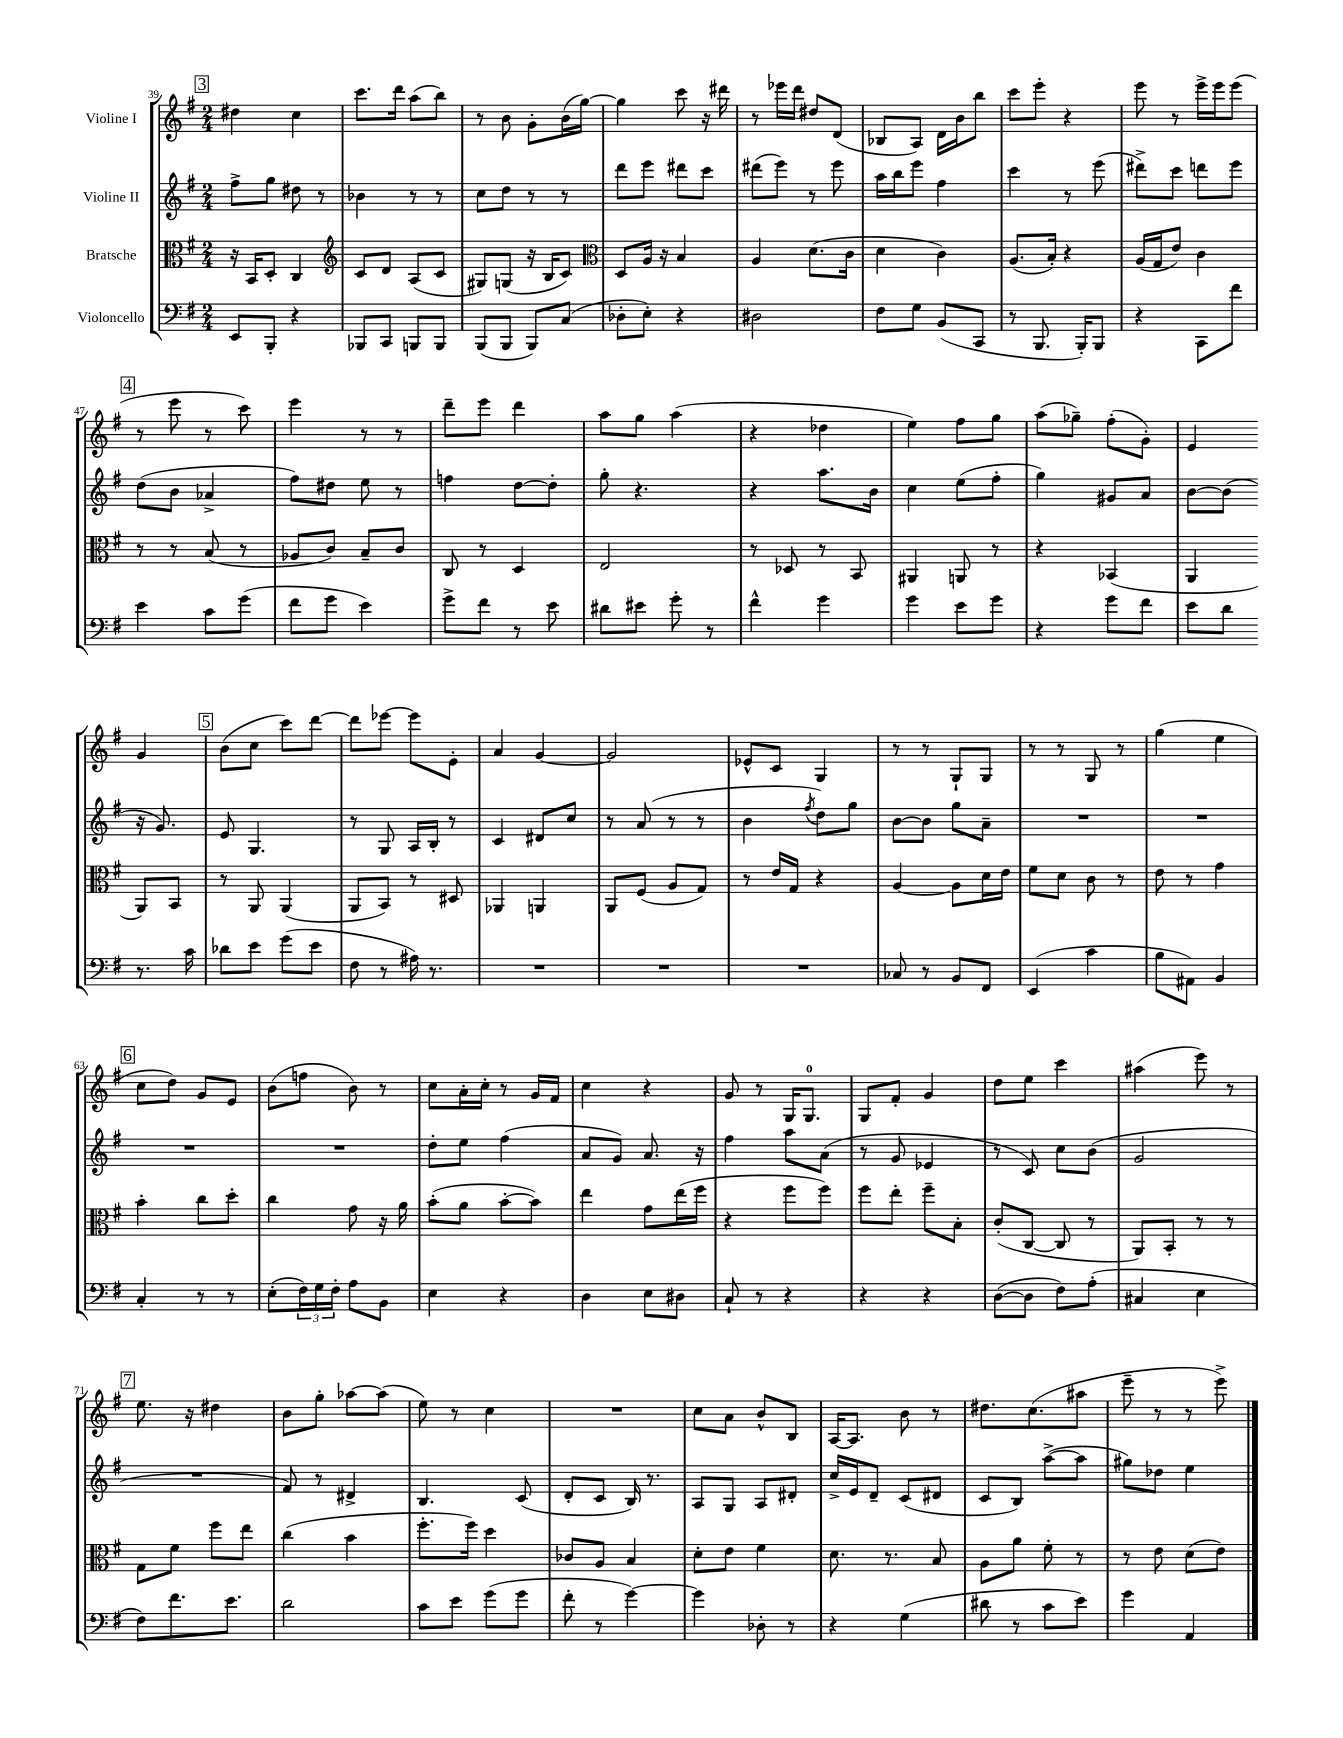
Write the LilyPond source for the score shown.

<<
\new StaffGroup <<
\new Staff = "s0" \with { instrumentName = "Violine I" } {
    \clef treble \key g \major \numericTimeSignature \time 2/4
    \mark \markup { \box "3" } dis''4 c''4 |
    c'''8. d'''16 a''8( b''8) |
    r8 b'8 g'8-. b'16( g''16~) |
    g''4 c'''8 r16 dis'''16 |
    r8 ees'''16 d'''16 dis''8 d'8( |
    bes8 a8) d'16 b'16 b''8 |
    c'''8 e'''8-. r4 |
    e'''8 r8 e'''16-> e'''16 e'''8( |
    \mark \markup { \box "4" } r8 e'''8 r8 c'''8) |
    e'''4 r8 r8 |
    d'''8-- e'''8 d'''4 |
    a''8 g''8 a''4( |
    r4 des''4 |
    e''4) fis''8 g''8 |
    a''8( ges''8--) fis''8-.( g'8-.) |
    e'4 g'4 |
    \mark \markup { \box "5" } b'8( c''8 c'''8) d'''8~ |
    d'''8 ees'''8~ ees'''8 e'8-. |
    a'4 g'4~ |
    g'2 |
    ees'8-^ c'8 g4 |
    r8 r8 g8-! g8 |
    r8 r8 g8 r8 |
    g''4( e''4 |
    \mark \markup { \box "6" } c''8 d''8) g'8 e'8 |
    b'8( f''8 b'8) r8 |
    c''8 a'16-. c''16-. r8 g'16 fis'16 |
    c''4 r4 |
    g'8 r8 g16 g8.-0 |
    g8 fis'8-. g'4 |
    d''8 e''8 c'''4 |
    ais''4( e'''8) r8 |
    \mark \markup { \box "7" } e''8. r16 dis''4 |
    b'8 g''8-. aes''8~ aes''8( |
    e''8) r8 c''4 |
    R2 |
    c''8 a'8 b'8-^ b8 |
    a16~ a8. b'8 r8 |
    dis''8. c''8.( ais''8 |
    e'''8-- r8 r8 e'''8->) \bar "|." |
}
\new Staff = "s1" \with { instrumentName = "Violine II" } {
    \clef treble \key g \major \numericTimeSignature \time 2/4
    \mark \markup { \box "3" } fis''8-> g''8 dis''8 r8 |
    bes'4 r8 r8 |
    c''8 d''8 r8 r8 |
    d'''8 e'''8 dis'''8 c'''8 |
    dis'''8( e'''8) r8 e'''8 |
    a''16 b''16 e'''8 fis''4 |
    c'''4 r8 e'''8( |
    dis'''8->) c'''8 d'''8 e'''8 |
    \mark \markup { \box "4" } d''8( b'8 aes'4-> |
    fis''8) dis''8 e''8 r8 |
    f''4 d''8~ d''8-. |
    g''8-. r4. |
    r4 a''8. b'16 |
    c''4 e''8( fis''8-. |
    g''4) gis'8 a'8 |
    b'8~ b'8( r16 g'8.) |
    \mark \markup { \box "5" } e'8 g4. |
    r8 g8 a16 b16-. r8 |
    c'4 dis'8 c''8 |
    r8 a'8( r8 r8 |
    b'4 \acciaccatura { fis''8 } d''8) g''8 |
    b'8~ b'8 g''8 a'8-- |
    R2 |
    R2 |
    \mark \markup { \box "6" } R2 |
    R2 |
    d''8-. e''8 fis''4( |
    a'8 g'8) a'8. r16 |
    fis''4 a''8 a'8( |
    r8 g'8 ees'4 |
    r8 c'8) c''8 b'8( |
    g'2 |
    \mark \markup { \box "7" } R2 |
    fis'8) r8 dis'4-> |
    b4. c'8( |
    d'8-. c'8 b16) r8. |
    a8 g8 a8 dis'8-. |
    c''16-> e'16 d'8-- c'8( dis'8 |
    c'8 b8) a''8~->( a''8 |
    gis''8) des''8 e''4 \bar "|." |
}
\new Staff = "s2" \with { instrumentName = "Bratsche" } {
    \clef alto \key g \major \numericTimeSignature \time 2/4
    \mark \markup { \box "3" } r16 b,16 d8-. c4 |
    \clef treble c'8 d'8 a8( c'8 |
    gis8) g8( r16 b16 c'8) |
    \clef alto d8 a16 r16 b4 |
    a4 d'8.( c'16 |
    d'4 c'4) |
    a8.( b16-.) r4 |
    a16( g16 e'8) c'4 |
    \mark \markup { \box "4" } r8 r8 b8( r8 |
    aes8 c'8) b8-- c'8 |
    c8 r8 d4 |
    e2 |
    r8 des8 r8 b,8 |
    ais,4 a,8 r8 |
    r4 bes,4( |
    a,4 a,8) b,8 |
    \mark \markup { \box "5" } r8 a,8 a,4( |
    a,8 b,8) r8 dis8 |
    aes,4 a,4 |
    a,8 fis8( a8 g8) |
    r8 e'16 g16 r4 |
    a4~ a8 d'16 e'16 |
    fis'8 d'8 c'8 r8 |
    e'8 r8 g'4 |
    \mark \markup { \box "6" } b'4-. c''8 d''8-. |
    c''4 g'8 r16 a'16 |
    b'8-.( a'8 b'8~-. b'8) |
    e''4 g'8 e''16( fis''16 |
    r4 fis''8 fis''8) |
    fis''8 e''8-. fis''8-- b8-. |
    c'8-.( c8~ c8 r8 |
    a,8) b,8-. r8 r8 |
    \mark \markup { \box "7" } g8 fis'8 fis''8 e''8 |
    c''4( b'4 |
    fis''8.-. fis''16) d''4 |
    ces'8 a8 b4 |
    d'8-. e'8 fis'4 |
    d'8. r8. b8 |
    a8 a'8 fis'8-. r8 |
    r8 e'8 d'8( e'8) \bar "|." |
}
\new Staff = "s3" \with { instrumentName = "Violoncello" } {
    \clef bass \key g \major \numericTimeSignature \time 2/4
    \mark \markup { \box "3" } e,8 b,,8-. r4 |
    bes,,8 c,8 b,,8 b,,8 |
    b,,8( b,,8 b,,8) c8( |
    des8-. e8-.) r4 |
    dis2 |
    fis8 g8 b,8( c,8 |
    r8 b,,8. b,,16-.) b,,8 |
    r4 c,8 fis'8 |
    \mark \markup { \box "4" } e'4 c'8 g'8( |
    fis'8 g'8 e'4) |
    g'8-> fis'8 r8 e'8 |
    dis'8 eis'8 g'8-. r8 |
    fis'4-^ g'4 |
    g'4 e'8 g'8 |
    r4 g'8 fis'8 |
    e'8 d'8 r8. c'16 |
    \mark \markup { \box "5" } des'8 e'8 g'8( e'8 |
    fis8 r8 ais16) r8. |
    R2 |
    R2 |
    R2 |
    ces8 r8 b,8 fis,8 |
    e,4( c'4 |
    b8 ais,8) b,4 |
    \mark \markup { \box "6" } c4-. r8 r8 |
    e8-.( \tuplet 3/2 { fis16) g16 fis16-. } a8 b,8 |
    e4 r4 |
    d4 e8 dis8 |
    c8-! r8 r4 |
    r4 r4 |
    d8~( d8 fis8) a8-.( |
    cis4 e4 |
    \mark \markup { \box "7" } fis8) fis'8. e'8. |
    d'2 |
    c'8 e'8 g'8( g'8 |
    fis'8-. r8 g'4~) |
    g'4 des8-. r8 |
    r4 g4( |
    dis'8 r8 c'8 e'8) |
    g'4 a,4 \bar "|." |
}
>>
>>
\layout { \context { \Score currentBarNumber = #39 } }
